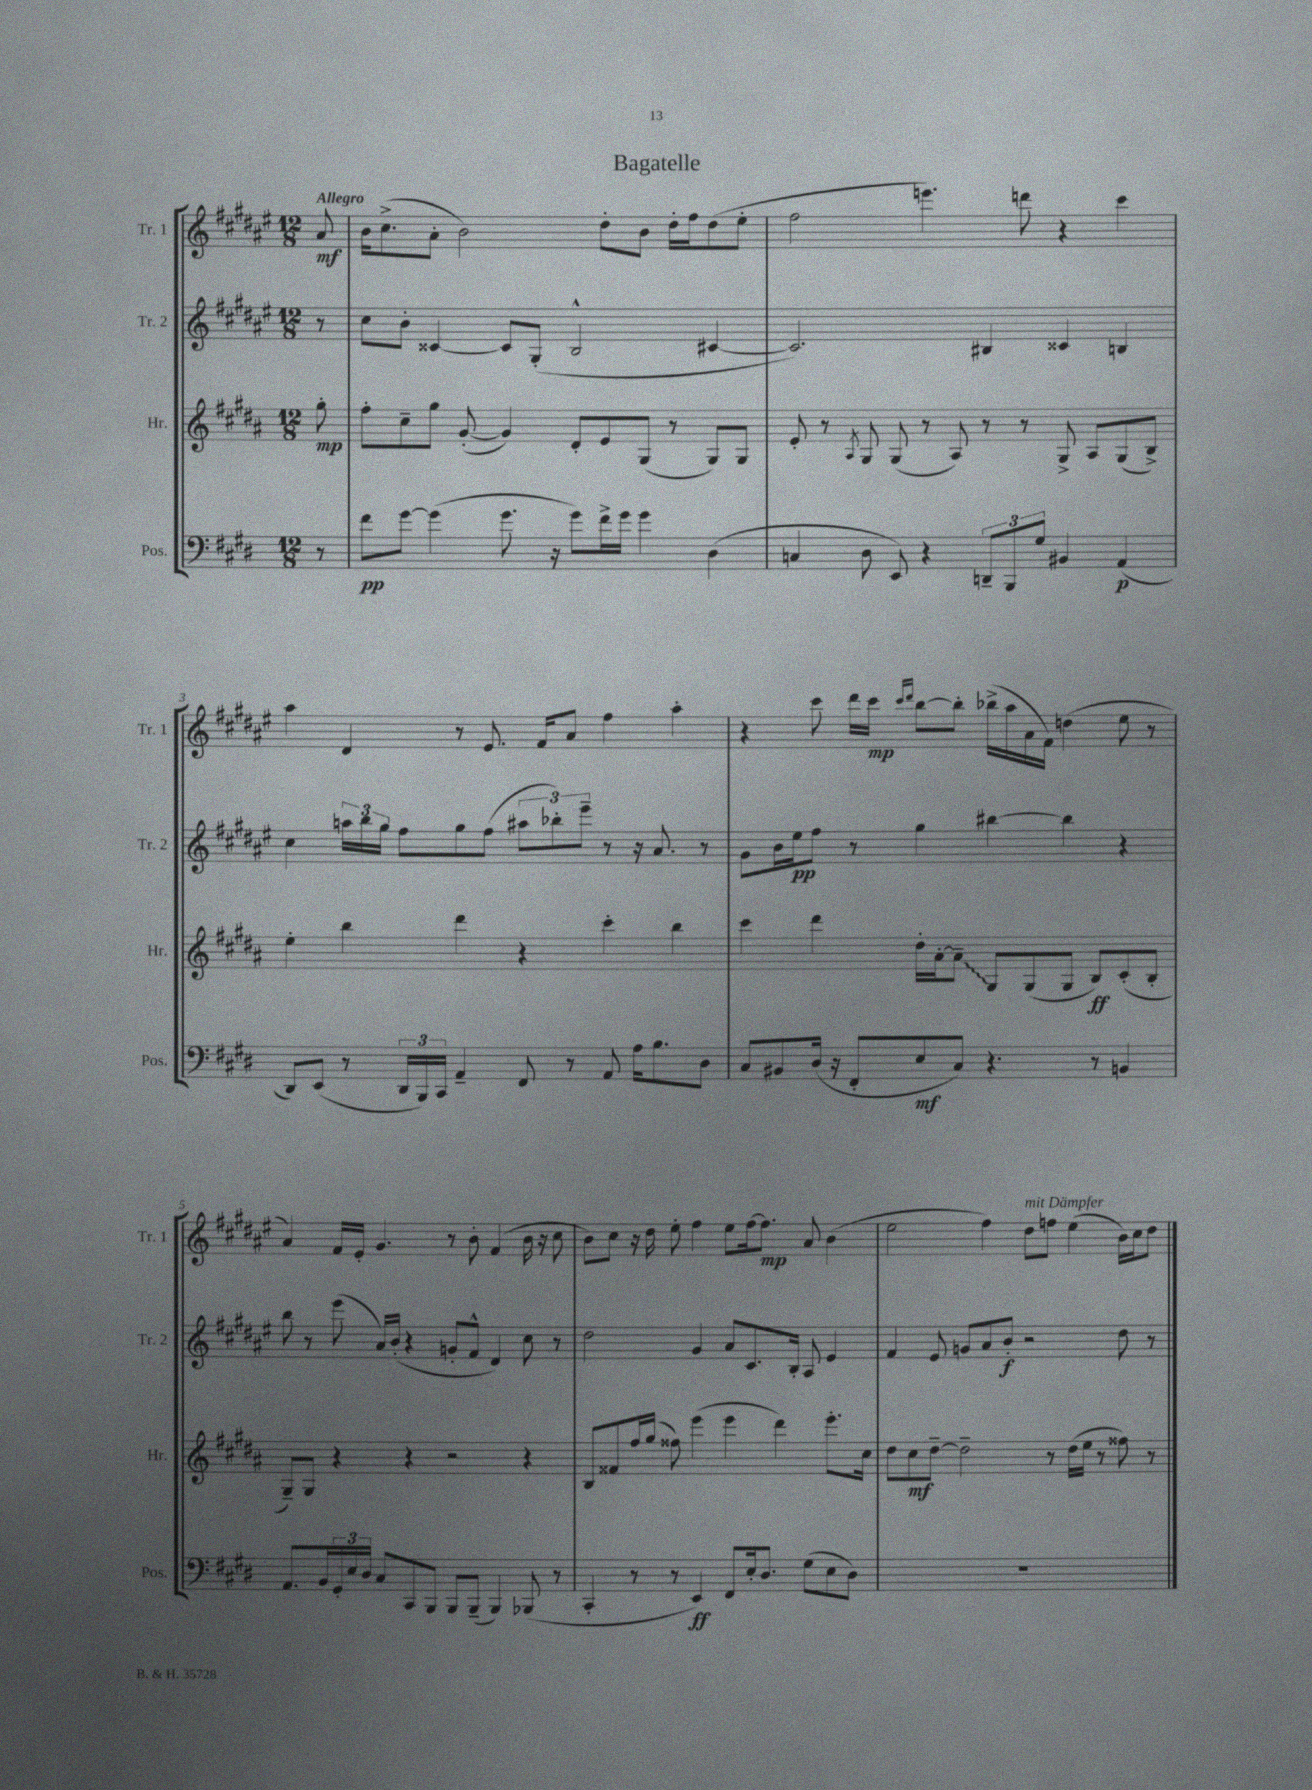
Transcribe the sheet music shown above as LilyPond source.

\header { title = "Bagatelle" }
<<
\new StaffGroup <<
\new Staff = "s0" \with { instrumentName = "Tr. 1" shortInstrumentName = "Tr. 1" } {
    \clef treble \key fis \major \numericTimeSignature \time 12/8 \partial 8 \tempo "Allegro"
    ais'8\mf |
    b'16 cis''8.->( ais'8-. b'2) dis''8-. b'8 dis''16-. fis''16 dis''8( eis''8-. |
    fis''2 e'''4.) d'''8 r4 cis'''4 |
    ais''4 dis'4 r8 eis'8. fis'16 ais'8 fis''4 ais''4-. |
    r4 cis'''8 dis'''16 cis'''16\mp \grace { cis'''16 dis'''16 } b''8~ b''8-. bes''16->( ais''16 ais'16 fis'16) d''4( eis''8 r8 |
    ais'4) fis'16 eis'16-. gis'4. r8 b'8-. fis'4( b'16 r16 cis''8 |
    b'8) cis''8 r16 dis''16 eis''8-. fis''4 eis''8 fis''16~ fis''8.\mp ais'8 b'4( |
    eis''2 fis''4) dis''8^\markup { \italic "mit Dämpfer" } f''8 eis''4( b'16) cis''16 dis''8 \bar "|." |
}
\new Staff = "s1" \with { instrumentName = "Tr. 2" shortInstrumentName = "Tr. 2" } {
    \clef treble \key fis \major \numericTimeSignature \time 12/8 \partial 8
    r8 |
    cis''8 b'8-. cisis'4~ cisis'8 gis8-.( b2-^ cis'4~ |
    cis'2.) bis4 cisis'4 b4 |
    cis''4 \tuplet 3/2 { a''16 b''16 gis''16 } fis''8 gis''8 fis''8( \tuplet 3/2 { ais''8 bes''8-.) eis'''8-- } r8 r16 ais'8. r8 |
    gis'8 b'16 eis''16\pp fis''8 r8 gis''4 bis''4~ bis''4 r4 |
    b''8 r8 eis'''8( ais'16) b'16-.( r4 g'8-. fis'8-^ dis'4) cis''8 r8 |
    dis''2 gis'4 ais'8 cis'8. b16-. ais8 eis'4 |
    fis'4 eis'8 g'8 ais'8 b'8-.\f r2 dis''8 r8 \bar "|." |
}
\new Staff = "s2" \with { instrumentName = "Hr." shortInstrumentName = "Hr." } {
    \clef treble \key b \major \numericTimeSignature \time 12/8 \partial 8
    gis''8-.\mp |
    fis''8-. cis''8-- gis''8 gis'8~-.( gis'4) dis'8-. e'8 gis8( r8 gis8) gis8 |
    e'8-. r8 \acciaccatura { ais8 } gis8 gis8( r8 ais8) r8 r8 gis8-> ais8 gis8( b8->) |
    e''4-. b''4 dis'''4 r4 cis'''4-. b''4 |
    cis'''4 dis'''4 dis''16-. ais'16~-. \once \override Glissando.style = #'zigzag ais'8--\glissando gis8 gis8( gis8 b8\ff) cis'8-.( b8-. |
    gis8--) gis8 r4 r4 r2 r4 |
    b8 fisis'8 fis''16 gis''16( fisis''8) e'''4( e'''4 dis'''4) e'''8.-. cis''16 |
    dis''8 cis''8\mf dis''8~-- dis''2-- r8 dis''16( e''16 r8 fisis''8) r8 \bar "|." |
}
\new Staff = "s3" \with { instrumentName = "Pos." shortInstrumentName = "Pos." } {
    \clef bass \key e \major \numericTimeSignature \time 12/8 \partial 8
    r8 |
    fis'8\pp gis'8~ gis'4( gis'8. r16 gis'8) fis'16-> gis'16 gis'4 dis4( |
    c4 dis8 e,8) r4 \tuplet 3/2 { d,8-- b,,8 gis8 } bis,4 a,4\p( |
    dis,8) e,8( r8 \tuplet 3/2 { dis,16 b,,16) cis,16 } a,4-- fis,8 r8 a,8 a16 b8. dis8 |
    cis8 bis,8 dis16( r16 fis,8-. e8\mf cis8) r4. r8 b,4 |
    a,8. b,16 \tuplet 3/2 { gis,16-. e16 dis16 } cis8 cis,8 b,,8 b,,8 b,,8--( b,,4) bes,,8( r8 |
    cis,4-. r8 r8 e,4\ff) fis,8 e16-. dis8. gis8( e8 dis8) |
    R1. \bar "|." |
}
>>
>>
